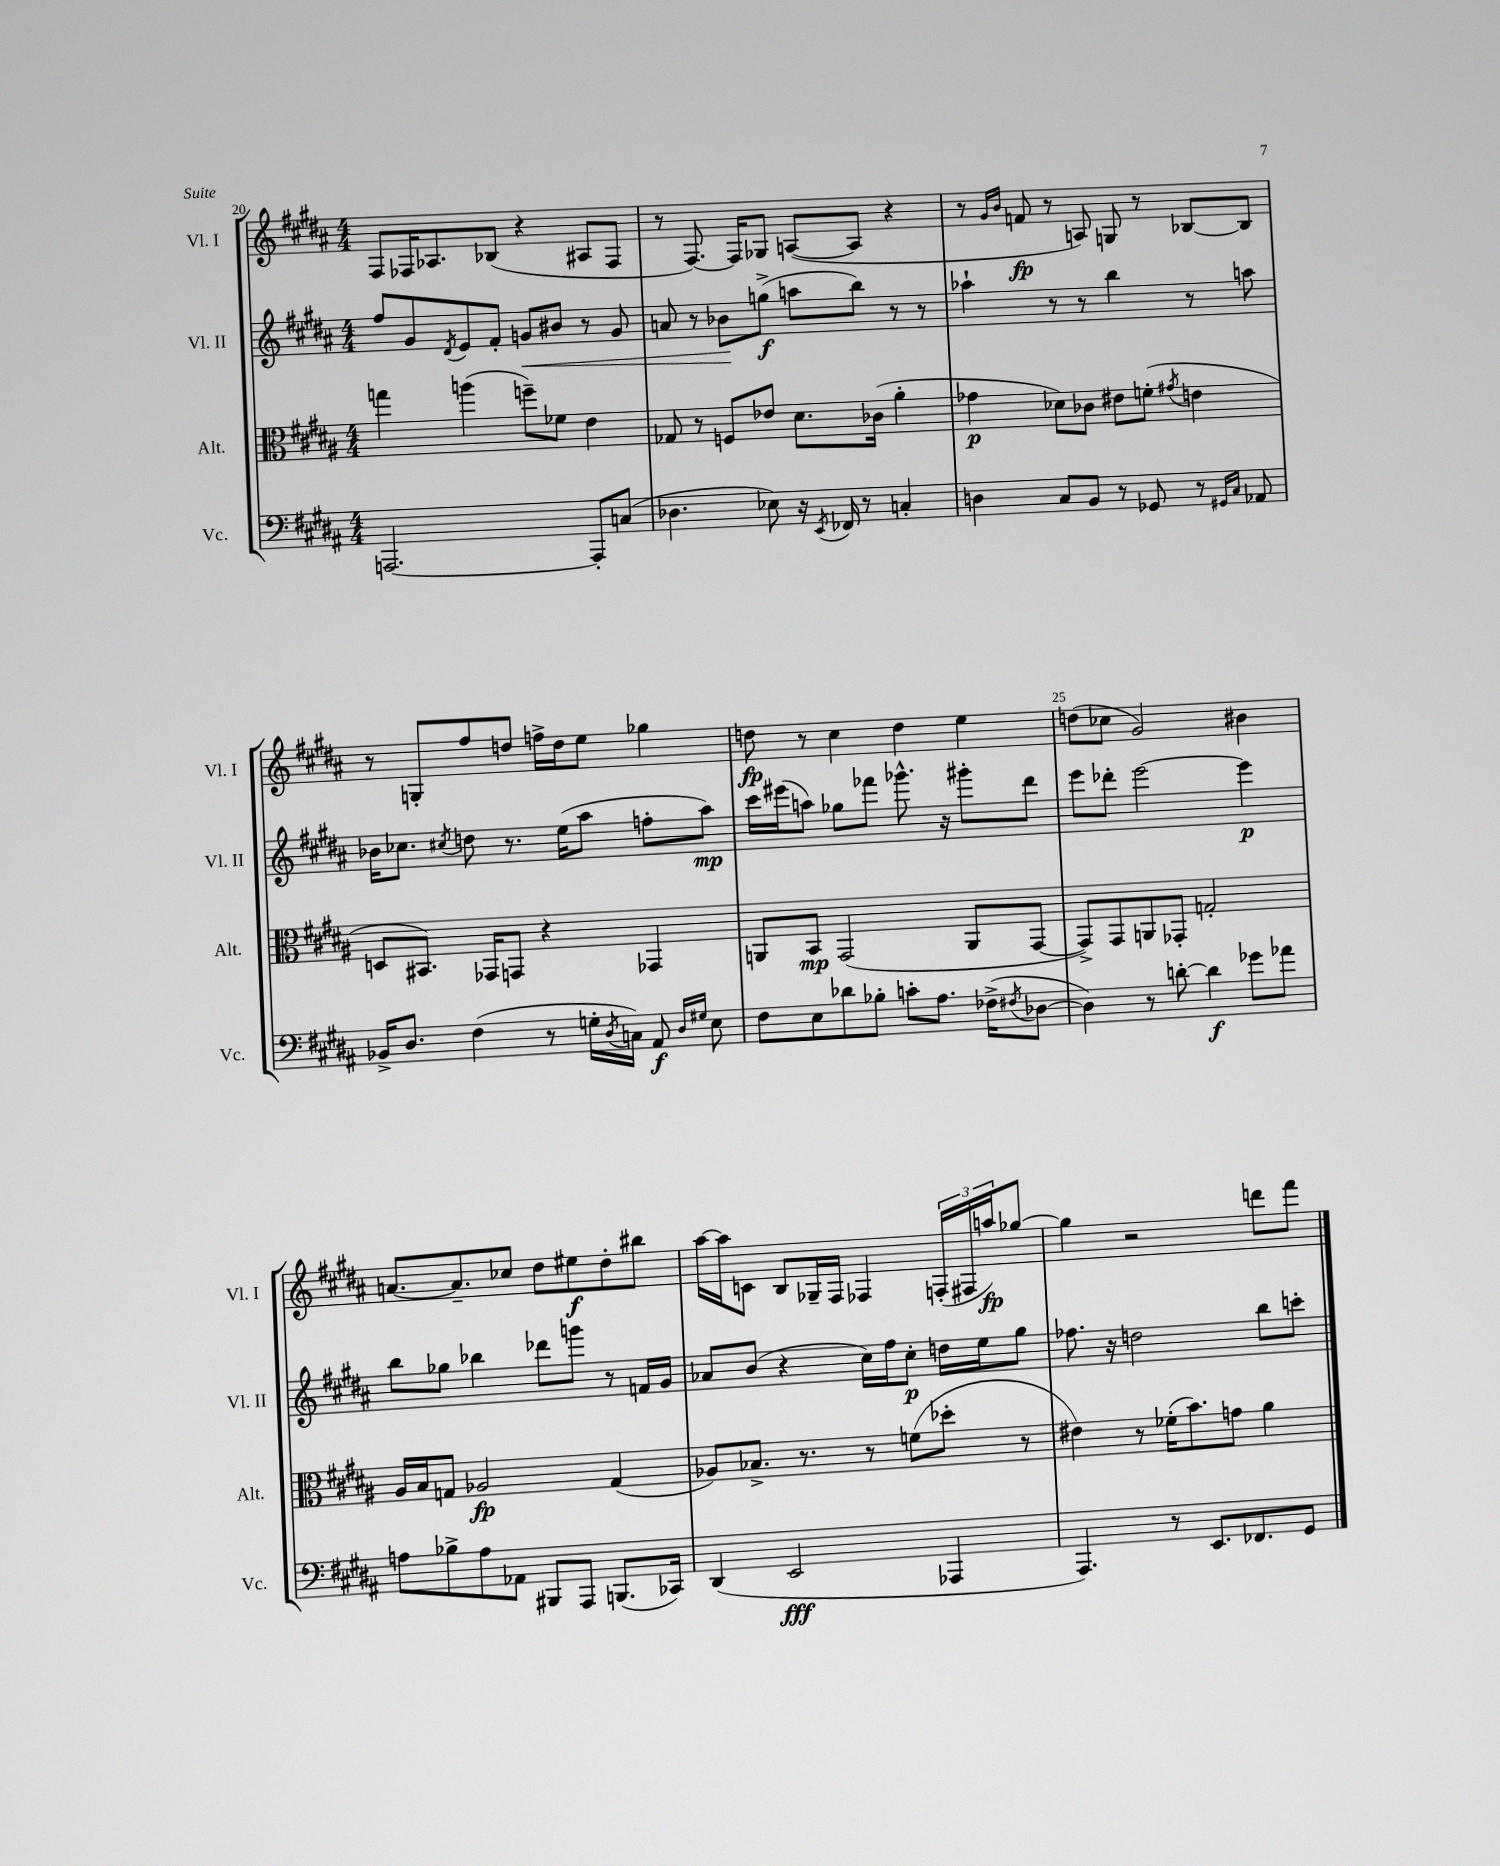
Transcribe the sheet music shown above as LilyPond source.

<<
\new StaffGroup <<
\new Staff = "s0" \with { instrumentName = "Vl. I" shortInstrumentName = "Vl. I" } {
    \clef treble \key b \major \numericTimeSignature \time 4/4
    fis8 fes16 aes8. bes8( r4 ais8 fes8 |
    r8 fis8.~) fis16 ges8 a8~( a8 r4 |
    r8 \grace { gis'16 b'16 } f'8\fp r8 a8) g8 r8 bes8~ bes8 |
    r8 g8-. fis''8 d''8 f''16-> d''16 e''8 ges''4 |
    d''8\fp r8 cis''4 d''4 e''4 |
    d''8( ces''8 gis'2) bis'4 |
    a'8.~ a'8.-- ces''8 dis''8 eis''8\f dis''8-. bis''8 |
    ais''16~ ais''16 c'8 b8 ges16-- fis16 fes4 \tuplet 3/2 { f16-.( fis16 a''16\fp) } ges''8~ |
    ges''4 r2 d'''8 fis'''8 \bar "|." |
}
\new Staff = "s1" \with { instrumentName = "Vl. II" shortInstrumentName = "Vl. II" } {
    \clef treble \key b \major \numericTimeSignature \time 4/4
    fis''8 gis'8 \acciaccatura { dis'8 } e'8 fis'8-. g'8\< bis'8 r8 g'8 |
    a'8 r8 bes'8\! g''8->\f( a''8 b''8) r8 r8 |
    aes''4-! r8 r8 b''4 r8 a''8 |
    bes'16 ces''8. \acciaccatura { cis''8 } d''8 r8. e''16( ais''8 f''8-. ais''8\mp) |
    cis'''16 eis'''16( a''8) ges''8 fes'''8 ges'''8.-^ r16 gis'''8-. dis'''8 |
    e'''8 des'''8-. e'''2~ e'''4\p |
    b''8 ges''8 bes''4 des'''8 g'''8 r8 f'16 gis'16 |
    aes'8 b'8( r4 cis''16) fis''16 cis''8-.\p d''16 e''16 gis''8 |
    fes''8. r16 d''2 b''8 c'''8-. \bar "|." |
}
\new Staff = "s2" \with { instrumentName = "Alt." shortInstrumentName = "Alt." } {
    \clef alto \key b \major \numericTimeSignature \time 4/4
    g''4 a''4( f''8--) fes'8 e'4 |
    ges8 r8 f8 ees'8 dis'8. ces'16( ais'4-. |
    ges'4\p des'8) ces'8 eis'8 f'8-.( \acciaccatura { gis'8 } e'4 |
    d8 bis,8.) ges,16 g,8 r4 ges,4 |
    a,8 b,8\mp gis,2( a,8 gis,8~ |
    gis,8->) gis,8 a,8 ges,8-. g2-. |
    ais16 b16 g8 aes2\fp g4( |
    aes8) bes8.-> r8. r8 f'8( des''8-. r8 |
    eis'4) r8 fes'16-.( b'8.) g'8 ais'4 \bar "|." |
}
\new Staff = "s3" \with { instrumentName = "Vc." shortInstrumentName = "Vc." } {
    \clef bass \key b \major \numericTimeSignature \time 4/4
    a,,2.~ a,,8-. c8( |
    des4. ees8) r16 \acciaccatura { e,8 } fes,16 r8 c4-. |
    d4 cis8 b,8 r8 ges,8 r8 \grace { gis,16 cis16 } aes,8 |
    bes,16-> dis8. fis4( r8 g16-. \acciaccatura { dis8 } c16) ais,8\f \grace { dis16 gis16 } e8 |
    fis8 e8 des'8 bes8-. c'8-. ais8. fes16->( \acciaccatura { fis8 } des8~ |
    des4) r8 d'8~-. d'4\f ges'8 aes'8 |
    a8 bes8-> a8 aes,8 bis,,8 ais,,8 b,,8.( ces,16) |
    dis,4( e,2\fff aes,,4 |
    ais,,4.) r8 e,8. fes,8. gis,8 \bar "|." |
}
>>
>>
\layout { \context { \Score currentBarNumber = #20 \override BarNumber.break-visibility = ##(#f #t #t) barNumberVisibility = #(every-nth-bar-number-visible 5) } }
